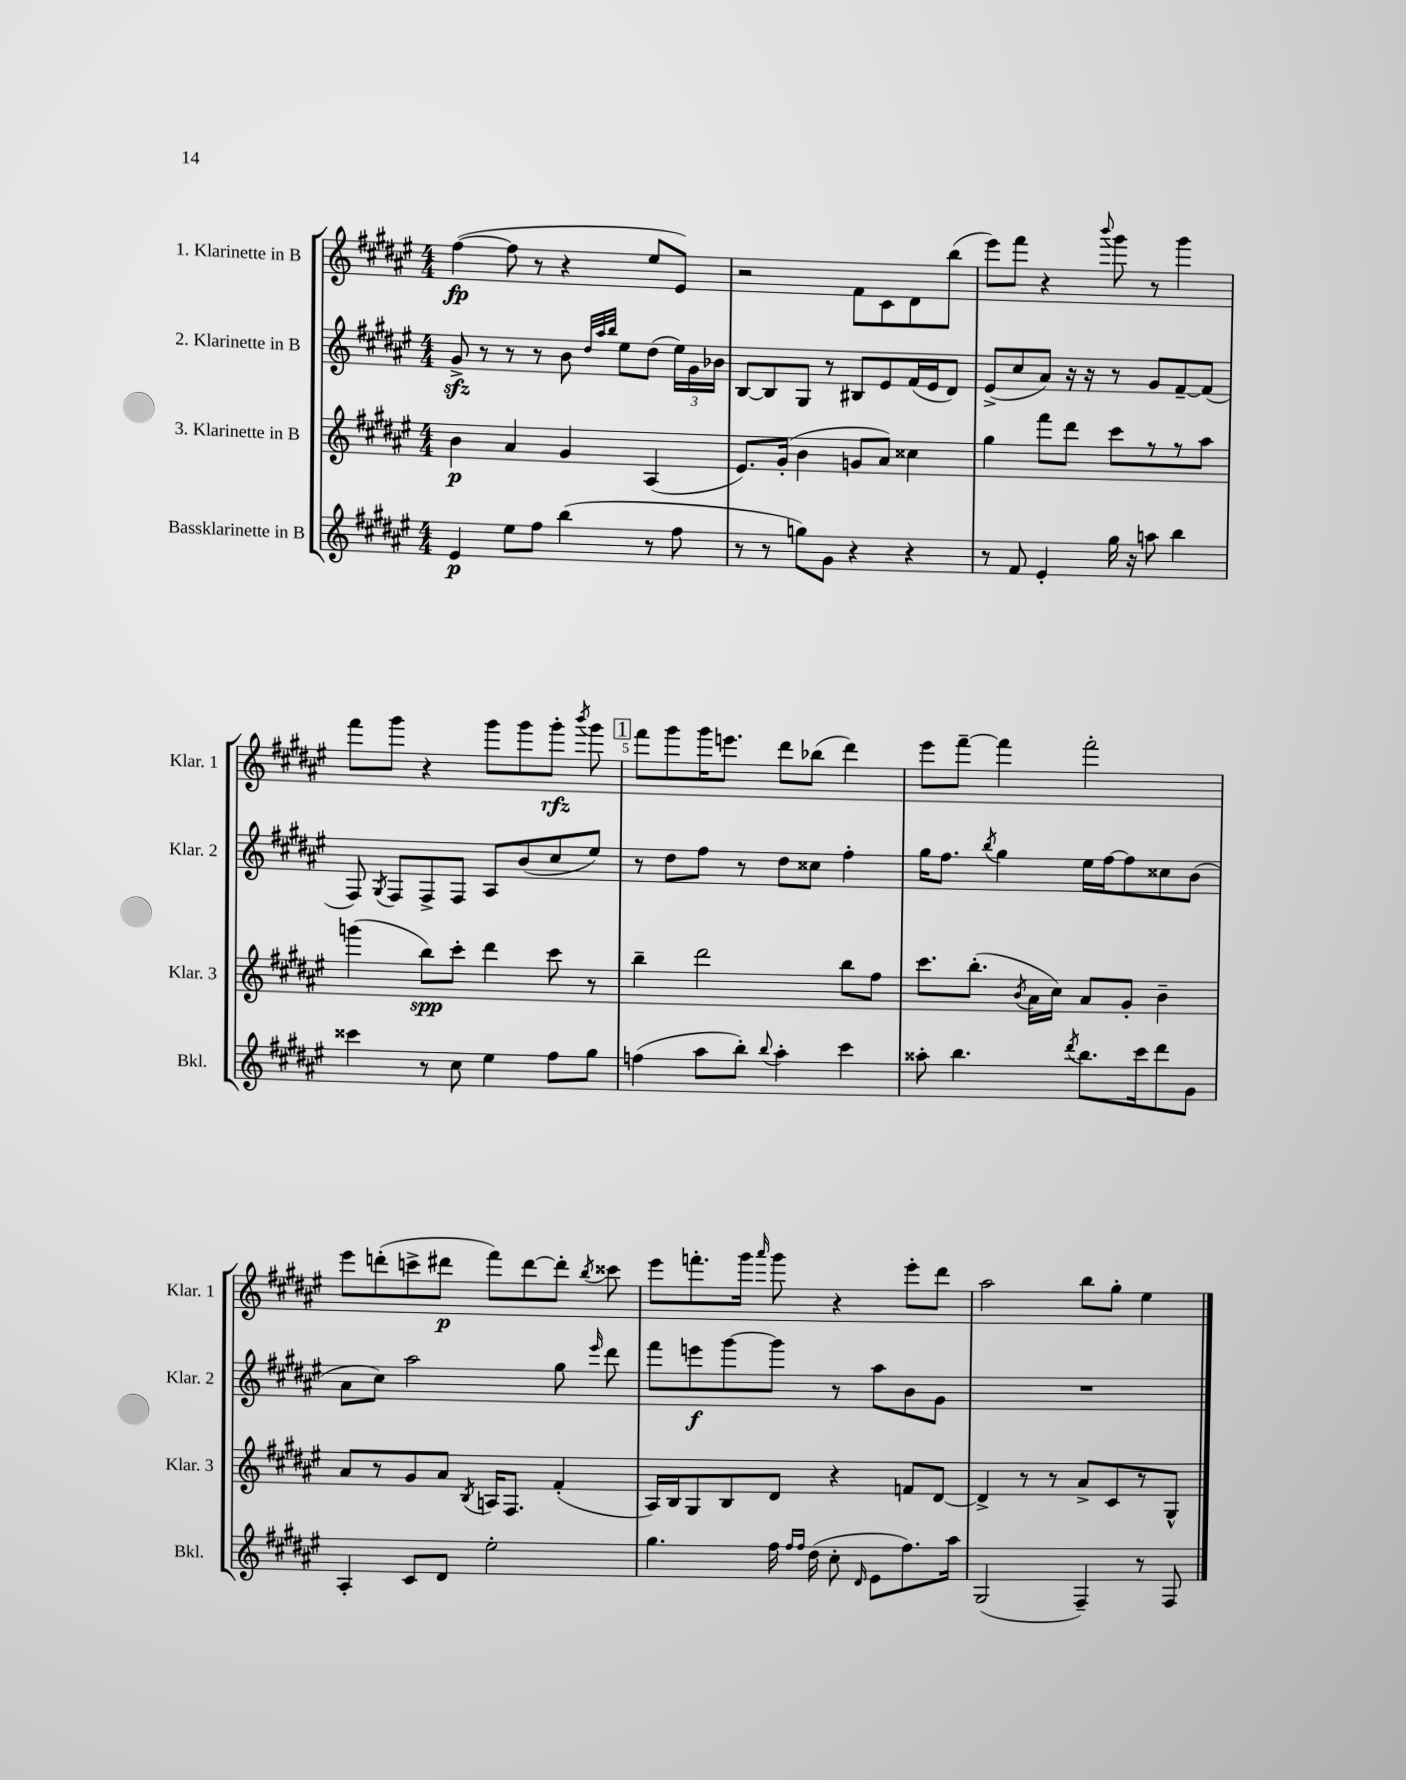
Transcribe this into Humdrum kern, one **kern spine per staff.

**kern	**kern	**kern	**kern
*staff4	*staff3	*staff2	*staff1
*clefG2	*clefG2	*clefG2	*clefG2
*k[f#c#g#d#a#e#]	*k[f#c#g#d#a#e#]	*k[f#c#g#d#a#e#]	*k[f#c#g#d#a#e#]
*M4/4	*M4/4	*M4/4	*M4/4
4e#	4b	8g#^	([4ff#
.	.	8r	.
8ee#	4a#	8r	8ff#]
8ff#	.	8r	8r
(4bb	4g#	8b	4r
.	.	32qqdd#	.
.	.	32qqaa#	.
.	.	32qqbb	.
.	.	8ee#	.
8r	(4A#	(8dd#	8ee#
8ff#	.	24ee#)	8e#)
.	.	24g#	.
.	.	24b-	.
=	=	=	=
8r	8.e#)	[8B	2r
8r	.	8B]	.
.	(16g#'	.	.
8gg)	4b	8G#	.
8g#	.	8r	.
4r	8g	8B#	8f#
.	8a#)	8e#	8c#
4r	4cc##	(16f#	8d#
.	.	16e#	.
.	.	8d#)	(8bb
=	=	=	=
8r	4gg#	(8e#^	8eee#)
8f#	.	8cc#	8fff#
4e#'	8fff#	8a#)	4r
.	8ddd#	16r	.
.	.	16r	.
.	.	.	8qqbbb
16gg#	8ccc#	8r	8ggg#
16r	.	.	.
8aa	8r	8g#	8r
4bb	8r	[8f#~	4ggg#
.	8aa#	(8f#]	.
=	=	=	=
4ccc##	(4ggg	8F#)	8fff#
.	.	8qG#	.
.	.	8F#	8ggg#
8r	8bb)	8F#^	4r
8cc#	8ccc#'	8F#	.
4ee#	4ddd#	8A#	8ggg#
.	.	(8b	8ggg#
8ff#	8ccc#	8cc#	8ggg#'
.	.	.	8qbbb
8gg#	8r	8ee#)	8ggg#
=	=	=	=
(4ff	4bb~	8r	8fff#
.	.	8dd#	8ggg#
8aa#	2ddd#	8ff#	16ggg#
.	.	.	8.eee
8bb')	.	8r	.
8qqbb	.	.	.
4aa#'	.	8dd#	8ddd#
.	.	8cc##	(8bb-
4ccc#	8bb	4ff#'	4ddd#)
.	8ff#	.	.
=	=	=	=
8aa##'	8.ccc#	16gg#	8eee#
.	.	8.ff#	.
4.bb	.	.	[8fff#~
.	(8.bb'	.	.
.	.	8qbb	.
.	.	4gg#	4fff#]
.	8qb	.	.
.	16a#	.	.
.	16cc#)	.	.
8qddd#	.	.	.
8.bb	8a#	16ee#	2fff#'
.	.	[16ff#	.
.	8g#'	8ff#]	.
16ccc#	.	.	.
8ddd#	4b~	8cc##	.
8g#	.	(8b	.
=	=	=	=
4A#'	8a#	8a#	8eee#
.	8r	8cc#)	(8ddd'
8c#	8g#	2aa#	8ccc^
8d#	8a#	.	8ddd#
.	8qB	.	.
2ee#'	16A	.	8fff#)
.	8.F#	.	.
.	.	.	[8ddd#
.	(4f#'	8gg#	8ddd#']
.	.	16qqeee#	8qbb
.	.	8ddd#	8ccc##
=	=	=	=
4.gg#	16A#)	8fff#	8eee#
.	16B	.	.
.	8G#	8eee	8.fff'
.	8B	[8ggg#	.
.	.	.	16ggg#
.	.	.	16qqaaa#
16ff#	8d#	8ggg#]	8ggg#
16qqff#	.	.	.
16qqff#	.	.	.
(16dd#	.	.	.
8cc#'	4r	8r	4r
16qqd#	.	.	.
8e#	.	8aa#	.
8.ff#)	8f	8b	8eee#'
.	[8d#	8g#	8ddd#
16aa#	.	.	.
=	=	=	=
(2G#	4d#^]	1r	2aa#
.	8r	.	.
.	8r	.	.
4F#~)	8a#^	.	8bb
.	8c#	.	8gg#'
8r	8r	.	4ee#
8F#	8G#^^	.	.
==	==	==	==
*-	*-	*-	*-
